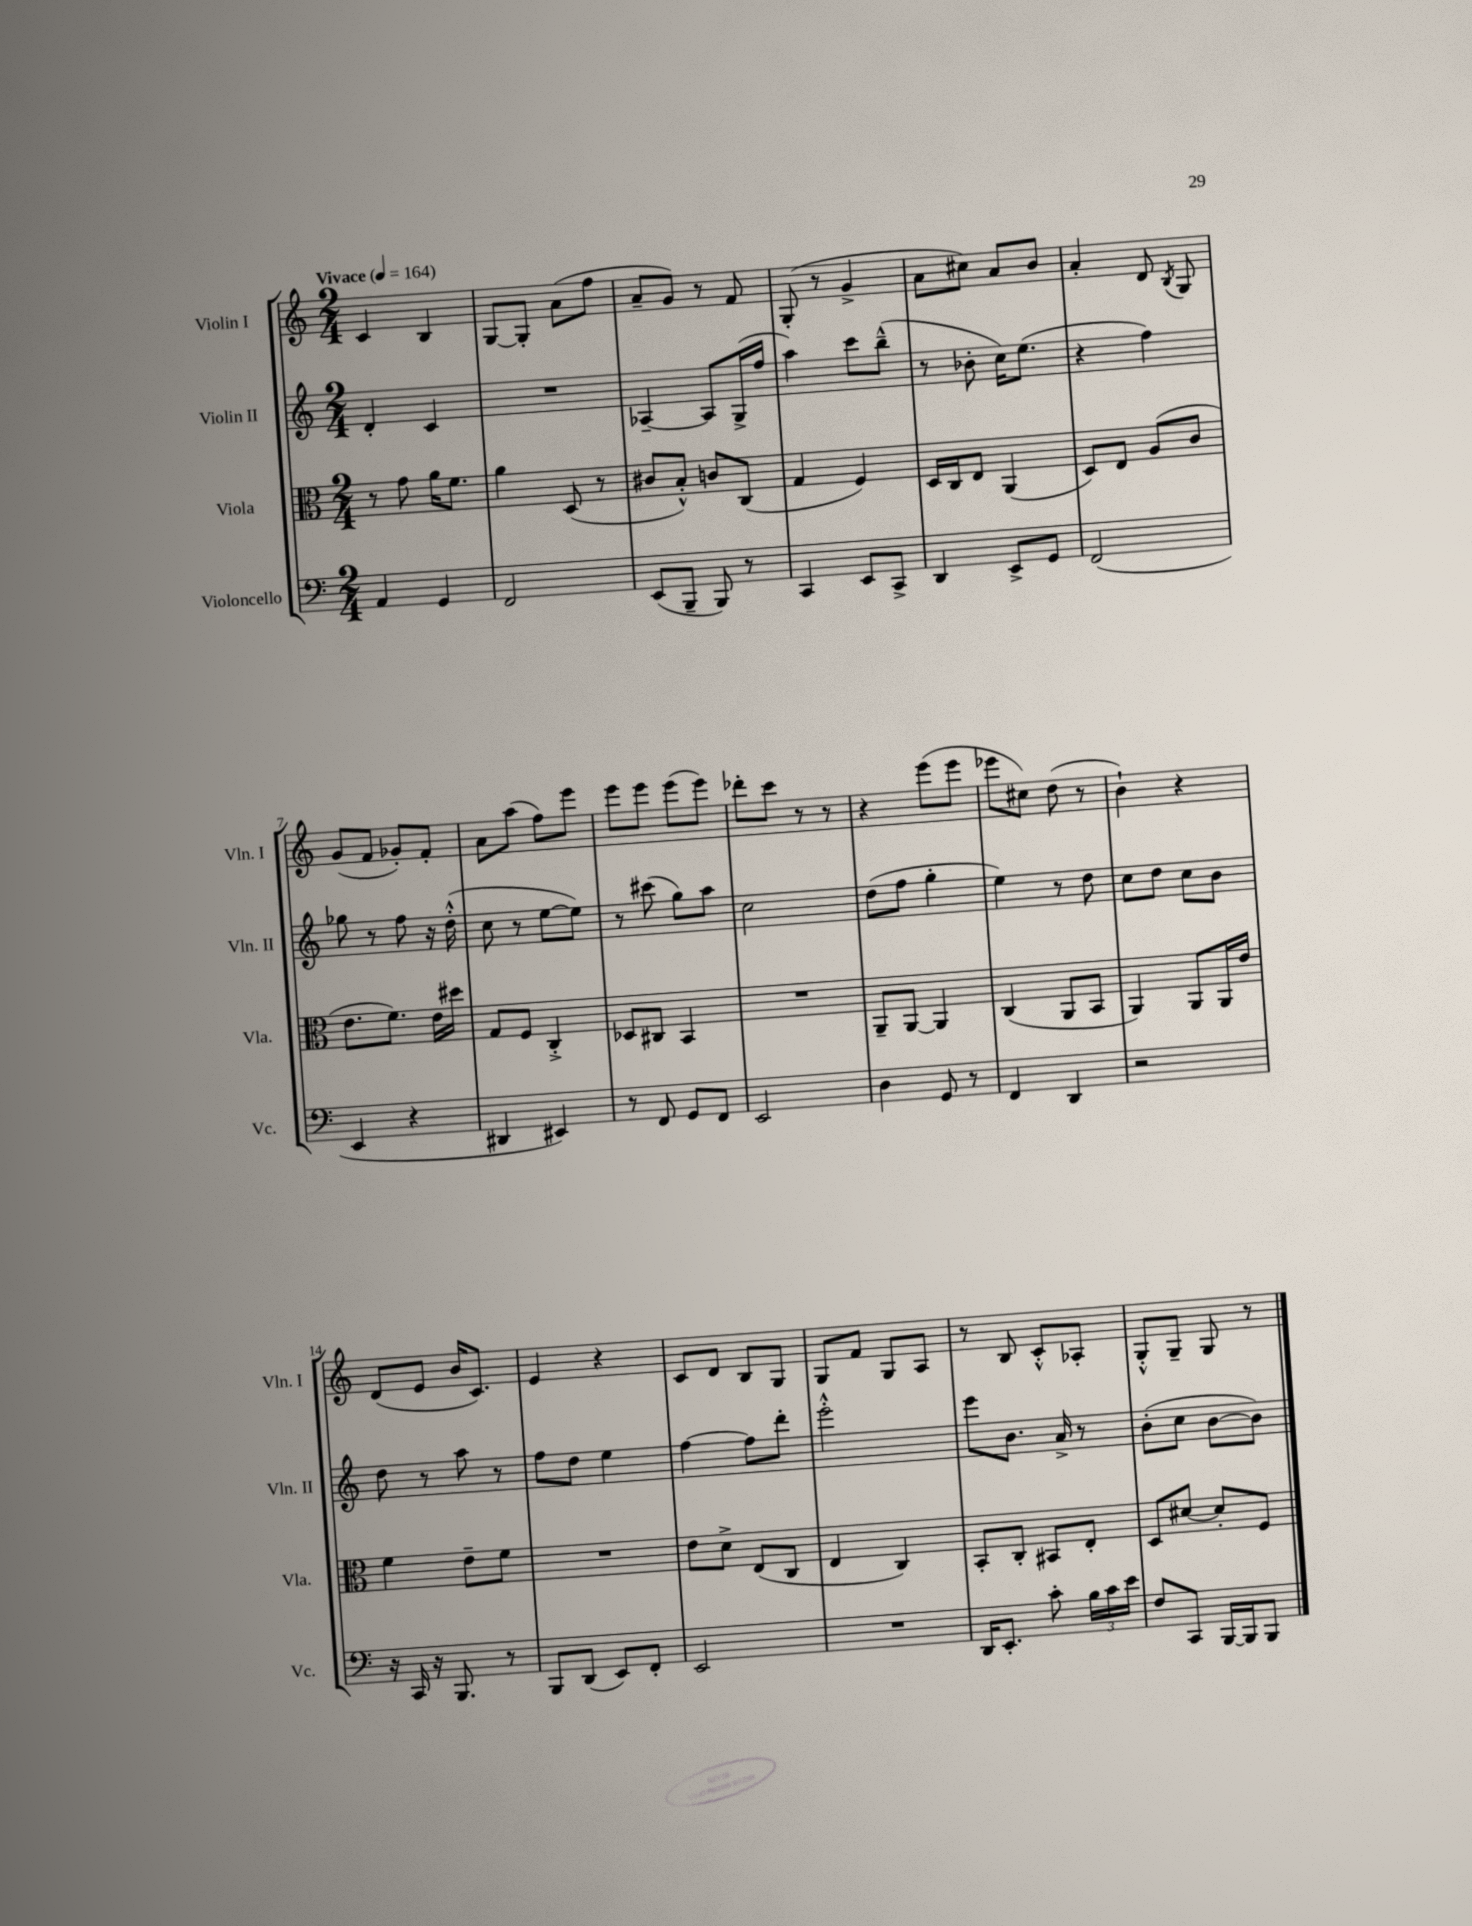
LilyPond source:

<<
\new StaffGroup <<
\new Staff = "s0" \with { instrumentName = "Violin I" shortInstrumentName = "Vln. I" } {
    \clef treble \key c \major \numericTimeSignature \time 2/4 \tempo "Vivace" 4 = 164
    \autoBeamOff c'4 b4 |
    g8[~ g8]-. a'8[( f''8] |
    a'8[-- g'8]) r8 f'8 |
    g8-.( r8 g'4-> |
    a'8[ cis''8]) a'8[ b'8] |
    a'4-. d'8 \acciaccatura { b8 } g8 |
    g'8[( f'8] ges'8[-.) f'8]-. |
    a'8[ a''8]( f''8[) e'''8] |
    e'''8[ e'''8] e'''8[( e'''8]) |
    des'''8[-. c'''8] r8 r8 |
    r4 e'''8[( e'''8] |
    ees'''8[ cis''8]) d''8( r8 |
    b'4-!) r4 |
    d'8[( e'8] b'16[ c'8.]) |
    e'4 r4 |
    c'8[ d'8] b8[ g8] |
    g8[ f'8] g8[ a8] |
    r8 b8 c'8[-.-^ aes8]-. |
    g8[-.-^ g8]-- g8 r8 \bar "|." |
}
\new Staff = "s1" \with { instrumentName = "Violin II" shortInstrumentName = "Vln. II" } {
    \clef treble \key c \major \numericTimeSignature \time 2/4
    \autoBeamOff d'4-. c'4 |
    R2 |
    aes4~-- aes8[ g16->( f''16] |
    a''4) c'''8[ b''8]---^( |
    r8 bes'8-. c''16[) e''8.]( |
    r4 f''4) |
    ges''8 r8 f''8 r16 d''16-.-^( |
    c''8 r8 e''8[~ e''8]) |
    r8 cis'''8( g''8[) a''8] |
    c''2 |
    d''8[( f''8] g''4-. |
    e''4) r8 d''8 |
    c''8[ d''8] c''8[ b'8] |
    d''8 r8 a''8 r8 |
    f''8[ d''8] e''4 |
    f''4~ f''8[ d'''8]-. |
    e'''2-.-^ |
    e'''8[ b'8.] a'16-> r8 |
    b'8[-.( c''8] b'8[~ b'8]) \bar "|." |
}
\new Staff = "s2" \with { instrumentName = "Viola" shortInstrumentName = "Vla." } {
    \clef alto \key c \major \numericTimeSignature \time 2/4
    \autoBeamOff r8 g'8 a'16[ f'8.] |
    a'4 d8( r8 |
    cis'8[ b8]-.-^) c'8[ c8]( |
    g4 f4) |
    d16[ c16 e8] a,4( |
    d8[) e8] a8[( c'8] |
    e'8.[ f'8.]) e'16[ dis''16] |
    g8[ f8] c4-.-> |
    des8[ cis8] b,4 |
    R2 |
    a,8[-- a,8]~ a,4 |
    c4( a,8[ b,8] |
    a,4) a,8[ a,16 e'16] |
    f'4 e'8[-- f'8] |
    R2 |
    e'8[ d'8]-> e8[( c8] |
    e4 c4) |
    b,8[-. c8]-. bis,8[ e8]-. |
    d8[ dis'8]~ dis'8[-. f8] \bar "|." |
}
\new Staff = "s3" \with { instrumentName = "Violoncello" shortInstrumentName = "Vc." } {
    \clef bass \key c \major \numericTimeSignature \time 2/4
    \autoBeamOff a,4 g,4 |
    f,2 |
    e,8[( b,,8]-- b,,8) r8 |
    c,4 e,8[ c,8]-> |
    d,4 e,8[-> g,8] |
    f,2( |
    e,4 r4 |
    dis,4 eis,4) |
    r8 f,8 g,8[ f,8] |
    e,2 |
    d4 g,8 r8 |
    f,4 d,4 |
    r2 |
    r16 c,16 r16 b,,8. r8 |
    b,,8[ d,8]( e,8[) f,8]-. |
    e,2 |
    R2 |
    d,16[ e,8.]-. c'8-. \tuplet 3/2 { b16[ c'16 e'16] } |
    f8[ c,8] b,,16[~ b,,16 b,,8] \bar "|." |
}
>>
>>
